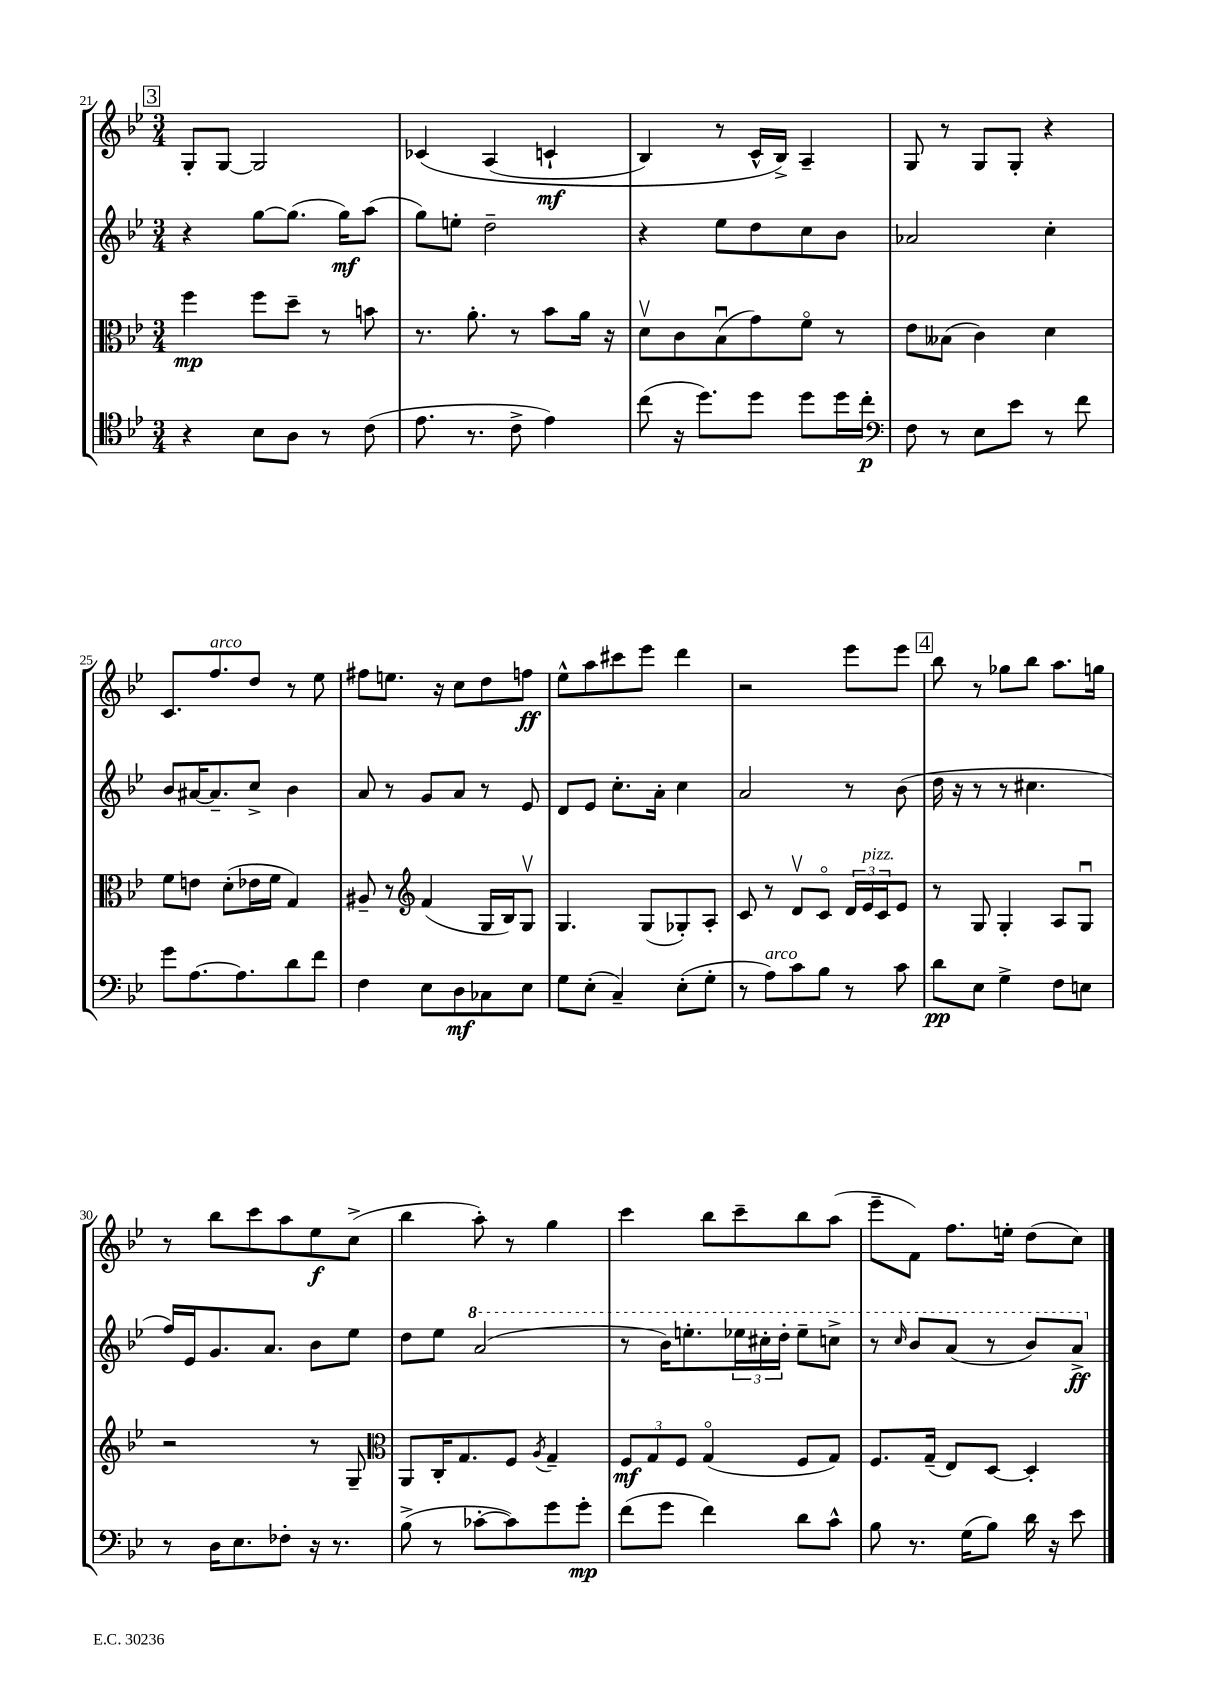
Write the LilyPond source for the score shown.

<<
\new StaffGroup <<
\new Staff = "s0" {
    \clef treble \key bes \major \numericTimeSignature \time 3/4
    \mark \markup { \box "3" } g8-. g8~ g2 |
    ces'4\( a4( c'4-!\mf |
    bes4) r8 c'16-^ bes16->\) a4-- |
    g8 r8 g8 g8-. r4 |
    c'8. f''8.^\markup { \italic "arco" } d''8 r8 ees''8 |
    fis''8 e''8. r16 c''8 d''8 f''8\ff |
    ees''8-^ a''8 cis'''8 ees'''8 d'''4 |
    r2 ees'''8 ees'''8 |
    \mark \markup { \box "4" } bes''8 r8 ges''8 bes''8 a''8. g''16 |
    r8 bes''8 c'''8 a''8 ees''8\f c''8->( |
    bes''4 a''8-.) r8 g''4 |
    c'''4 bes''8 c'''8-- bes''8 a''8( |
    ees'''8-- f'8) f''8. e''16-. d''8( c''8) \bar "|." |
}
\new Staff = "s1" {
    \clef treble \key bes \major \numericTimeSignature \time 3/4
    \mark \markup { \box "3" } r4 g''8~ g''8.( g''16\mf) a''8( |
    g''8) e''8-. d''2-- |
    r4 ees''8 d''8 c''8 bes'8 |
    aes'2 c''4-. |
    bes'8 ais'16~ ais'8.-- c''8-> bes'4 |
    a'8 r8 g'8 a'8 r8 ees'8 |
    d'8 ees'8 c''8.-. a'16-. c''4 |
    a'2 r8 bes'8( |
    \mark \markup { \box "4" } d''16 r16 r8 r8 cis''4. |
    f''16) ees'16 g'8. a'8. bes'8 ees''8 |
    d''8 ees''8 \ottava #1 a''2( |
    r8 bes''16) e'''8.-. \tuplet 3/2 { ees'''16 cis'''16-. d'''16-. } ees'''8-- c'''8-> |
    r8 \grace { c'''16 } bes''8 a''8( r8 bes''8) a''8->\ff \ottava #0 \bar "|." |
}
\new Staff = "s2" {
    \clef alto \key bes \major \numericTimeSignature \time 3/4
    \mark \markup { \box "3" } f''4\mp f''8 d''8-- r8 b'8 |
    r8. a'8.-. r8 bes'8 a'16 r16 |
    d'8\upbow c'8 bes8\downbow( g'8) f'8\flageolet r8 |
    ees'8 beses8( c'4) d'4 |
    f'8 e'8 d'8-.( ees'16 f'16 g4) |
    ais8-- r8 \clef treble f'4( g16 bes16) g8\upbow |
    g4. g8( ges8-.) a8-. |
    c'8 r8 d'8\upbow c'8\flageolet \tuplet 3/2 { d'16 ees'16^\markup { \italic "pizz." } c'16 } ees'8 |
    \mark \markup { \box "4" } r8 g8 g4-. a8 g8\downbow |
    r2 r8 g8-- |
    \clef alto a,8 c16-. g8. f8 \acciaccatura { a8 } g4-- |
    \tuplet 3/2 { f8\mf g8 f8 } g4\flageolet( f8 g8) |
    f8. g16--( ees8) d8~ d4-. \bar "|." |
}
\new Staff = "s3" {
    \clef tenor \key bes \major \numericTimeSignature \time 3/4
    \mark \markup { \box "3" } r4 bes8 a8 r8 c'8( |
    ees'8. r8. c'8-> ees'4) |
    c''8( r16 d''8.) d''8 d''8 d''16 c''16-.\p |
    \clef bass f8 r8 ees8 ees'8 r8 f'8 |
    g'8 a8.~ a8. d'8 f'8 |
    f4 ees8 d8\mf ces8 ees8 |
    g8 ees8-.( c4--) ees8-.( g8-. |
    r8 a8^\markup { \italic "arco" }) c'8 bes8 r8 c'8 |
    \mark \markup { \box "4" } d'8\pp ees8 g4-> f8 e8 |
    r8 d16 ees8. fes8-. r16 r8. |
    bes8->( r8 ces'8~-. ces'8) g'8 g'8-.\mp |
    f'8( g'8 f'4) d'8 c'8-^ |
    bes8 r8. g16( bes8) d'16 r16 ees'8 \bar "|." |
}
>>
>>
\layout { \context { \Score currentBarNumber = #21 } }
